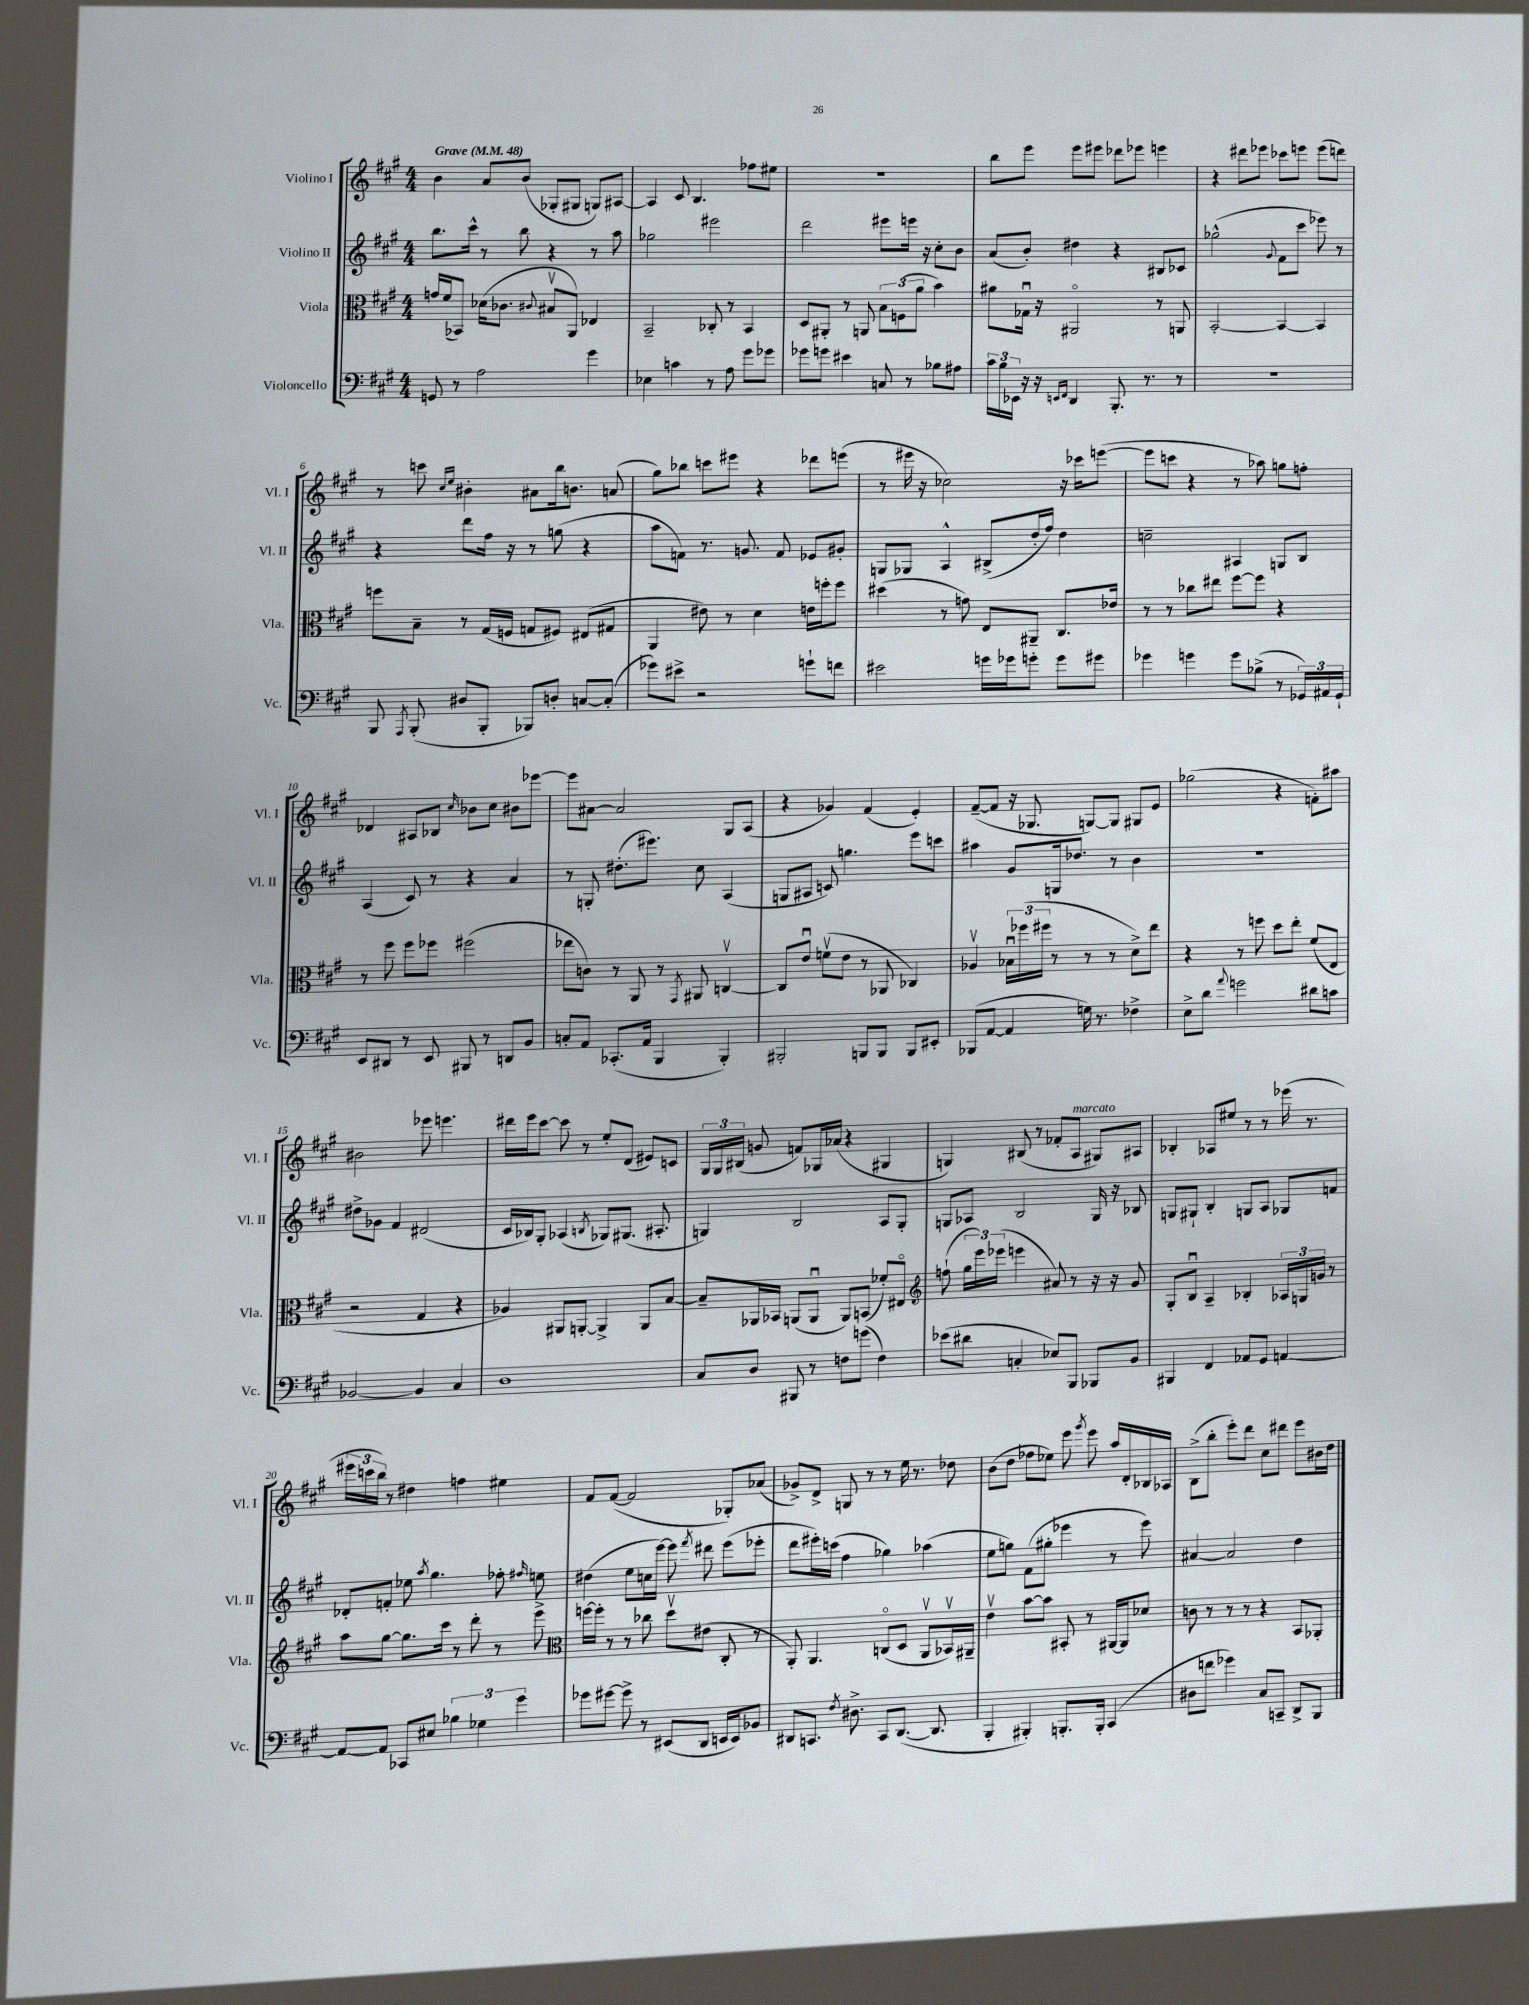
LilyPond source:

<<
\new StaffGroup <<
\new Staff = "s0" \with { instrumentName = "Violino I" shortInstrumentName = "Vl. I" } {
    \clef treble \key a \major \numericTimeSignature \time 4/4 \tempo "Grave" 4 = 48
    \autoBeamOff b'4 a'8[ b'8]( ges8[-. gis8] g8[) ais8]~ |
    ais4 cis'8 b4. fes''8[ eis''8] |
    r1 |
    b''8[ e'''8] e'''8[ eis'''8] des'''8[ ees'''8] e'''4 |
    r4 dis'''8[ ees'''8] ces'''8[ e'''8] e'''8[( d'''8]) |
    r8 c'''8 \grace { cis''16[ e''16] } bis'4-. ais'8[ b''16 b'8.] a'8( |
    gis''8[) bes''8] c'''8[ eis'''8] r4 des'''8[ e'''8]( |
    r8 eis'''16 r16 ces''2) r16 ces'''16[ e'''8]~( |
    e'''8[ c'''8] r4 r8 aes''8) g''8[ f''8]-. |
    des'4 ais8[ bes8] \grace { cis''16 } bes'8[ cis''8] bis'8[ ees'''8]~ |
    ees'''8[ ais'8]~ ais'2 gis8[ a8]( |
    r4 ges'4) fis'4( e'4-.) |
    fis'8[~--( fis'8] r16 ges8. g8[~) g8] gis8[ e'8] |
    ges''2( r4 f'8[-.) ais''8] |
    bis'2 ees'''8 e'''4. |
    dis'''16[ e'''16 cis'''8]~ cis'''8 r8 e''8[-. d'8]( eis'8[) c'8] |
    \tuplet 3/2 { gis16[ gis16 bis16]( } g'8 f'8[) ges16 aes'16]( r4 gis4 |
    g4) bis8( r8 fes'8[-. a8]^\markup { \italic "marcato" } gis8[) ais8] |
    bes4-. aes8[ eis''8] r8 r8 ees'''16( r8. |
    \tuplet 3/2 { eis'''16[ c'''16 b''16]) } r8 dis''4 f''4 eis''4 |
    fis'8[ fis'8]~( fis'2 ges8[-.) aes'8]( |
    ges'8[->) d'8]-> g8 r8 r8 e''16 r8. des''8 |
    b'8[( d''8] fes''8[ ees''8]) e'''8 \acciaccatura { gis'''8 } e'''8 a''16[ d'16-. bes16 aes16] |
    b8[->( b''8]-. e'''8[-.) d'''8] cis''8[ dis'''8] e'''8[ bis'16 d''16] \bar "|." |
}
\new Staff = "s1" \with { instrumentName = "Violino II" shortInstrumentName = "Vl. II" } {
    \clef treble \key a \major \numericTimeSignature \time 4/4
    \autoBeamOff b''8.[ cis'''16]-^ r8 b''8 r4 r8 a''8 |
    ges''2 eis'''2 |
    d'''2 eis'''8[ e'''16] r16 cis''8[-. b'8] |
    a'8[( b'8]-.) dis''4 r4 bis8[ ces'8] |
    ges''2-^( \appoggiatura { gis'8 } fis'8[ cis'''8] ees'''8) r8 |
    r4 d'''8[ fis''16] r16 r8 g''8( r4 |
    a''8[ f'8]) r8. g'8. f'8 ees'8[ gis'8]-. |
    g8[ ges8] a4-^ bis8[->( d''16-. fis''16]) d''4 |
    c''2-- ais4 g8[ b8] |
    a4( cis'8) r8 r4 a'4 |
    r8 g8-. dis''8.[-.( eis'''8.]) cis''8 a4( |
    g8[ ais8] c'8) g''4. e'''8[ c'''8] |
    ais''4 gis'8[ g16 des''8.] r8 b'4 |
    r1 |
    dis''8[-> ges'8] fis'4 dis'2( |
    cis'16[ bes16) gis8]-. aes4( \acciaccatura { b8 } ges8[) gis8.]( ais8.-. |
    g4) b2 a8[ g8]-. |
    g8[ aes8] b2 g16 r16 bes8 |
    g8[ gis8]-! b4-. g8[ a8] ges8[ f'8] |
    des'8[-. f'8]-. ees''8 \acciaccatura { a''8 } gis''4. fes''8-. \grace { fis''16 } e''8 |
    dis''4( e''8[ c''16 e'''16]~) e'''8 \acciaccatura { fis'''8 } dis'''8 e'''8[( ees'''8]-. |
    d'''8[ eis'''16-.) c'''16]( fis''4 ges''4) aes''4( |
    e''8[ g''8]) fis'8[( gis''8]-. ees'''4 r8 ees'''8) |
    ais'4~ ais'2 d''4 \bar "|." |
}
\new Staff = "s2" \with { instrumentName = "Viola" shortInstrumentName = "Vla." } {
    \clef alto \key a \major \numericTimeSignature \time 4/4
    \autoBeamOff g'16[ fis'16( bes,8]) des'16[( ces'8.] \appoggiatura { cis'8 } bis8[\upbow a,8]) ees4 |
    b,2-- ces8-. r8 b,4 |
    d8[ ais,8]-. r8 a,8 \tuplet 3/2 { b8[ f8( a'8] } b'4) |
    ais'8[ ges16]\downbow r16 ais,2\flageolet r8 a,8 |
    b,2~-. b,4~ b,4 |
    f''8[ b8]-- r8 gis16[( f16] g8[ fis8]) eis8[( gis8] |
    a,4 eis'8) r8 d'4 e'16[ f''16-. f''8] |
    dis''4( r8 g'8) e8[ ais,8]-- cis8.[ ees'16] |
    r8 r8 ces''8[ eis''8] fis''8[~ fis''8] r4 |
    r8 fis''8 fis''8[ fes''8] fis''2( |
    ees''8[ c'8]) r8 a,8 r8 \acciaccatura { gis,8 } ais,8 c4~\upbow |
    c8[ e'8]\downbow f'8[\upbow( e'8] r8 aes,8 ces4) |
    aes4\upbow \tuplet 3/2 { bes16[\downbow fes''16( fis''16] } r8 r8 r8 d'8[->) e''8] |
    r4 r8 f''8 d''8[ e''8]-. fis'8[( e8] |
    r2 gis4 r4 |
    aes4) ais,8[ a,8]~-. a,4-> a,8[ b8]~ |
    b8[-- aes,16 bes,16] a,8[( a,8]\downbow a,8[) b,8]( fes'8[-.) eis8]\flageolet |
    \clef treble f''8-!( \tuplet 3/2 { gis''16[ e'''16) ees'''16]( } e'''4 ais'8) r8 r16 r16 gis'8 |
    gis8[-. b8]\downbow a4-- bes4-. \tuplet 3/2 { aes16[ g16 g'16] } r8 |
    a''8[ gis''8]~ gis''8.[ cis'''16] r8 d'''8-. r8 e'''8-> |
    \clef alto f''16[~ f''16]-. r8 r8 ces''8 d''8[\upbow eis'8]( cis8-. r8 |
    a,8-.) a,4. c8[\flageolet( d8] a,8[\upbow bes,16\upbow) ais,16]-- |
    e'4\upbow b'8[~ b'8] bis,8-. r8 ais,16[~ ais,16 des'8] |
    c'8 r8 r8 r8 r4 b,8[ aes,8]-. \bar "|." |
}
\new Staff = "s3" \with { instrumentName = "Violoncello" shortInstrumentName = "Vc." } {
    \clef bass \key a \major \numericTimeSignature \time 4/4
    \autoBeamOff g,8 r8 a2 gis'4 |
    ees4 c'4 r8 a8 gis'8[ ges'8] |
    ges'8[ g'8] eis'4 c8 r8 bes8[ ais8] |
    \tuplet 3/2 { cis'16[ b16 ees,16] } r16 r16 \grace { e,16[ fis,16] } d,4 b,,8.-. r8. r8 |
    R1 |
    b,,8 \acciaccatura { a,,8 } b,,8-.( dis8[ b,,8]-. bes,,8[) d8]-. c8[~ c8]-.( |
    ges'8[) eis'8]-> r2 g'8[-! f'8] |
    eis'2 g'16[ ges'16 g'8]-. g'8[ gis'8] |
    ges'4 g'4 g'8[ bes8]->( r8 \tuplet 3/2 { ges,16[) ais,16 ges,16]-! } |
    e,8[ dis,8] r8 e,8 bis,,8 r8 d,8[ b,8] |
    c8[-. a,8] ces,8.[-.( a,16] b,,4 b,,4-.) |
    bis,,2-. b,,8[ b,,8] b,,8[ eis,8]-. |
    bes,,8[( a,8]~ a,4 g16) r8. fes4-> |
    e8[-> d'8] \appoggiatura { a'8 } g'2 dis'8[ c'8] |
    bes,2~ bes,4 cis4 |
    d1 |
    cis8[ d8] bis,,8 r8 f8[ g'8]( f4) |
    ees'8[( dis'8] c4-. ees8[) b,,8] bes,,8[ b,8] |
    bis,,4 fis,4 aes,8[ gis,8] a,4~ |
    a,8[~ a,8] ces,8[ eis8] \tuplet 3/2 { bes4 ges4 gis'4 } |
    ges'8[ gis'8]~ gis'8-> r8 eis,8[( d,8] e,16[ e,16) bes,8] |
    dis,8[ c,8.] \acciaccatura { fis8 } dis8.-> c,8[ dis,8.]~( dis,8. |
    b,,4-. bis,,4-.) b,,8.[-. b,,16]-. cis,4( |
    dis8[ f'8] ges'4) cis8[ c,8]-- d,8[-> b,,8] \bar "|." |
}
>>
>>
